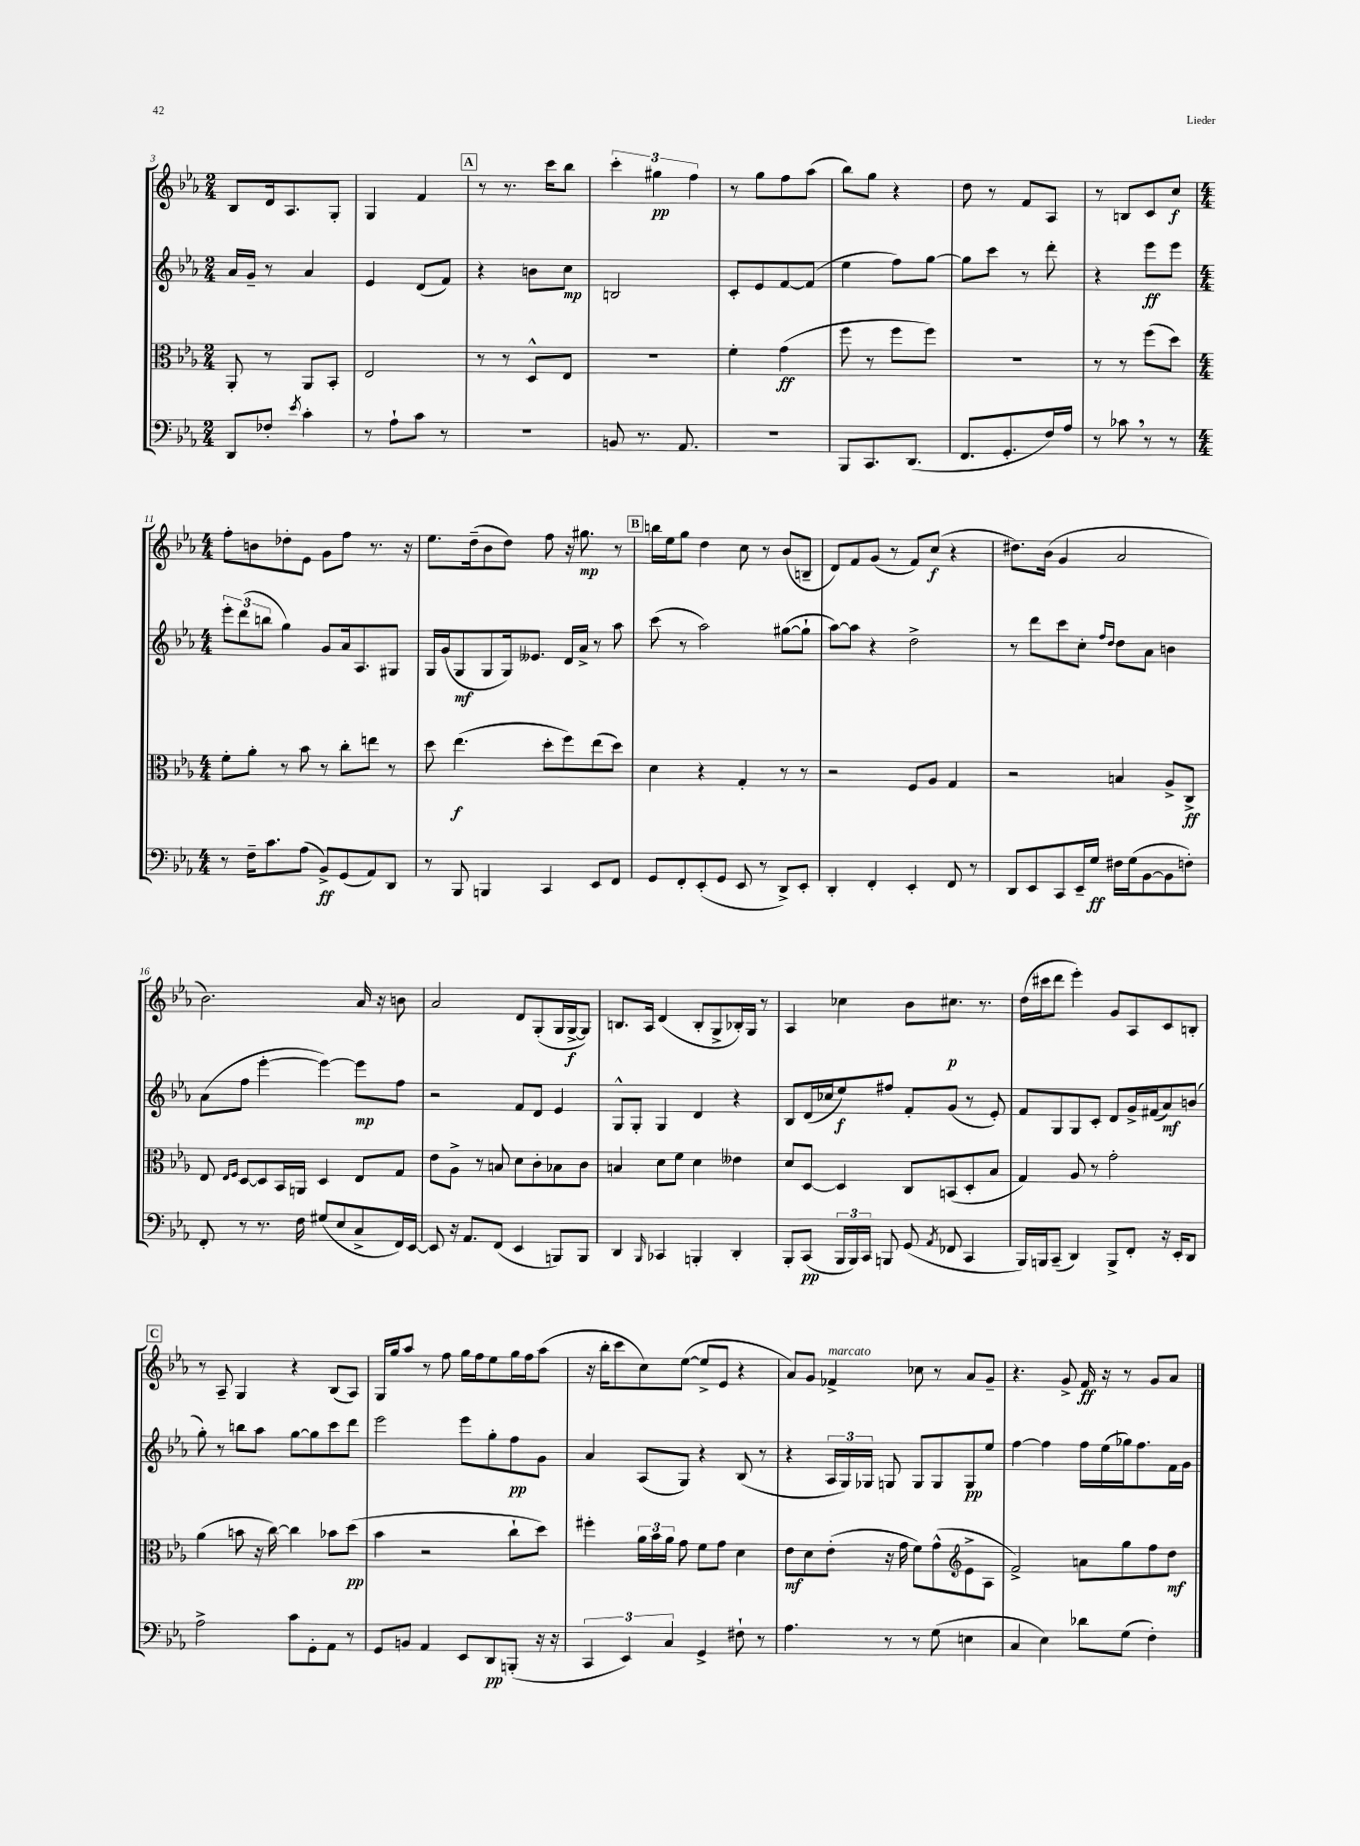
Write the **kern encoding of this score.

**kern	**dynam	**kern	**dynam	**kern	**dynam	**kern	**dynam
*part4	*part4	*part3	*part3	*part2	*part2	*part1	*part1
*staff4	*staff4	*staff3	*staff3	*staff2	*staff2	*staff1	*staff1
*clefF4	*	*clefC3	*	*clefG2	*	*clefG2	*
*k[b-e-a-]	*	*k[b-e-a-]	*	*k[b-e-a-]	*	*k[b-e-a-]	*
*M2/4	*	*M2/4	*	*M2/4	*	*M2/4	*
=3	=3	=3	=3	=3	=3	=3	=3
8DD/L	.	8AA-'/	.	16a-/LL	.	8B-/L	.
.	.	.	.	16g~/JJ	.	.	.
8F-X'/J	.	8r	.	8r	.	16d/k	.
.	.	.	.	.	.	8.A-/	.
8qe-/	.	.	.	.	.	.	.
4c'\	.	8AA-/L	.	4a-/	.	.	.
.	.	8BB-'/J	.	.	.	8G'/J	.
=4	=4	=4	=4	=4	=4	=4	=4
8r	.	2E-/	.	4e-/	.	4G/	.
8A-`\L	.	.	.	.	.	.	.
8c\J	.	.	.	(8d/L	.	4f/	.
8r	.	.	.	8f/J)	.	.	.
!!LO:REH:place=s1:t=A
=5	=5	=5	=5	=5	=5	=5	=5
2r	.	8r	.	4r	.	8r	.
.	.	8r	.	.	.	8.r	.
.	.	8D^^/L	.	8bn\L	.	.	.
.	.	.	.	.	.	16ccc\KL	.
.	.	8E-/J	.	8cc\J	mp	8bb-\J	.
=6	=6	=6	=6	=6	=6	=6	=6
8BBn/	.	2r	.	2Bn/	.	6ccc'\	.
8.r	.	.	.	.	.	.	.
.	.	.	.	.	.	6gg#X\	pp
8.AA-/	.	.	.	.	.	.	.
.	.	.	.	.	.	6ff\	.
=7	=7	=7	=7	=7	=7	=7	=7
2r	.	4f'\	.	8c'/L	.	8r	.
.	.	.	.	8e-/	.	8gg\L	.
.	.	(4g\	ff	[8f/	.	8ff\	.
.	.	.	.	(8f/J]	.	(8aa-\J	.
=8	=8	=8	=8	=8	=8	=8	=8
8BBB-/L	.	8ff\	.	4ee-\	.	8bb-\L)	.
8.CC/	.	8r	.	.	.	8gg\J	.
.	.	8ff\L	.	8ff\L)	.	4r	.
(8.DD/J	.	.	.	.	.	.	.
.	.	8ff\J)	.	[8gg\J	.	.	.
=9	=9	=9	=9	=9	=9	=9	=9
8.FF/L	.	2r	.	8gg\L]	.	8dd\	.
.	.	.	.	8ccc\J	.	8r	.
8.GG'/	.	.	.	.	.	.	.
.	.	.	.	8r	.	8f/L	.
16F/L)	.	.	.	8ddd'\	.	8A-/J	.
16A-/JJ	.	.	.	.	.	.	.
=10	=10	=10	=10	=10	=10	=10	=10
8r	.	8r	.	4r	.	8r	.
8c-X,\	.	8r	.	.	.	8Bn/L	.
8r	.	(8ff\L	.	8eee-\L	ff	8c/	.
8r	.	8dd\J)	.	8eee-\J	.	8cc/J	f
!!LO:LB:g=z
=11	=11	=11	=11	=11	=11	=11	=11
*M4/4	*	*M4/4	*	*M4/4	*	*M4/4	*
8r	.	8f'\L	.	12eee-'\L	.	8ff'\L	.
.	.	.	.	(12ddd\	.	.	.
16F~\KL	.	8a-'\J	.	.	.	8bn\	.
.	.	.	.	12bbn\J	.	.	.
8.c\	.	.	.	.	.	.	.
.	.	8r	.	4gg\)	.	8dd-X'\	.
(8A-\J	.	8b-\	.	.	.	8e-\J	.
8BB-^/L)	ff	8r	.	8g/L	.	8g\L	.
(8GG/	.	8cc'\L	.	16a-/k	.	8ff\J	.
.	.	.	.	8.A-/	.	.	.
8AA-/)	.	8een\J	.	.	.	8.r	.
8DD/J	.	8r	.	8G#X/J	.	.	.
.	.	.	.	.	.	16r	.
=12	=12	=12	=12	=12	=12	=12	=12
8r	.	8dd\	.	16G/LL	.	8.ee-\L	.
.	.	.	.	(16g/J	.	.	.
8BBB-/	.	(4.ee-\	f	8G/	mf	.	.
.	.	.	.	.	.	(16dd~\k	.
4BBBn/	.	.	.	8G/	.	8b-\	.
.	.	.	.	16G/k)	.	8dd\J)	.
.	.	.	.	8.e--X/J	.	.	.
4CC/	.	8dd'\L	.	.	.	8ff\	.
.	.	8ff\)	.	16d/LL	.	16r	.
.	.	.	.	16a-^/JJ	.	8.gg#X\	mp
8EE-/L	.	(8ee-\	.	8r	.	.	.
8FF/J	.	8dd\J)	.	8aa-\	.	8r	.
!!LO:REH:place=s1:t=B
=13	=13	=13	=13	=13	=13	=13	=13
8GG/L	.	4d\	.	(8ccc\	.	16bbn\LL	.
.	.	.	.	.	.	16ee-\J	.
8FF'/	.	.	.	8r	.	8gg\J	.
(8EE-'/	.	4r	.	2aa-\)	.	4dd\	.
8GG/J	.	.	.	.	.	.	.
8EE-/	.	4G'/	.	.	.	8cc\	.
8r	.	.	.	.	.	8r	.
8DD^/L)	.	8r	.	([8gg#X\L	.	(8b-/L	.
8EE-'/J	.	8r	.	8gg#`\J]	.	8Bn~/J	.
=14	=14	=14	=14	=14	=14	=14	=14
4DD'/	.	2r	.	[8aa-\L)	.	8d/L)	.
.	.	.	.	8aa-\J]	.	8f/	.
4FF'/	.	.	.	4r	.	(8g/J	.
.	.	.	.	.	.	8r	.
4EE-'/	.	8F/L	.	2dd^\	.	8f/L)	.
.	.	8A-/J	.	.	.	(8cc/J	f
8FF/	.	4G/	.	.	.	4r	.
8r	.	.	.	.	.	.	.
=15	=15	=15	=15	=15	=15	=15	=15
8DD/L	.	2r	.	8r	.	8.dd#X\L)	.
8EE-/	.	.	.	8ddd\L	.	.	.
.	.	.	.	.	.	(16b-\Jk	.
8CC/	.	.	.	8ccc\	.	4g/	.
16EE-~/L	.	.	.	8cc'\J	.	.	.
16G/JJ	ff	.	.	.	.	.	.
.	.	.	.	16qqff/LL	.	.	.
.	.	.	.	16qqdd/JJ	.	.	.
16F#X\LL	.	4Bn/	.	8dd\L	.	2a-/	.
(16G\J	.	.	.	.	.	.	.
[8BB-\	.	.	.	8a-\J	.	.	.
8BB-\]	.	8A-^/L	.	4bn\	.	.	.
8Fn'\J)	.	8C^/J	ff	.	.	.	.
!!LO:LB:g=z
=16	=16	=16	=16	=16	=16	=16	=16
8FF'/	.	8E-/	.	(8a-\L	.	2.b-\)	.
.	.	16qqE-/LL	.	.	.	.	.
.	.	16qqF/JJ	.	.	.	.	.
8r	.	[8D/L	.	8ff\J	.	.	.
8.r	.	8D/]	.	[4eee-'\	.	.	.
.	.	16BB-/L	.	.	.	.	.
16F\	.	16AAn/JJ	.	.	.	.	.
(8G#X/L	.	4D/	.	4eee-\_)	.	.	.
8E-/	.	.	.	.	.	.	.
8C^/	.	8E-/L	.	8eee-\L]	mp	16a-/	.
.	.	.	.	.	.	16r	.
16FF/L)	.	8G/J	.	8ff\J	.	8bn\	.
[16EE-/JJ	.	.	.	.	.	.	.
=17	=17	=17	=17	=17	=17	=17	=17
8EE-/]	.	8e-\L	.	2r	.	2a-/	.
16r	.	8A-^\J	.	.	.	.	.
8.AA-/L	.	.	.	.	.	.	.
.	.	8r	.	.	.	.	.
(8FF/J	.	8Bn/	.	.	.	.	.
4EE-/	.	8d\L	.	8f/L	.	8d/L	.
.	.	8c'\	.	8d/J	.	(8G'/	.
8BBBn/L)	.	8B-X\	.	4e-/	.	16G/L	.
.	.	.	.	.	.	[16G^/J	f
8BBB/J	.	8c\J	.	.	.	8G/J])	.
=18	=18	=18	=18	=18	=18	=18	=18
4DD/	.	4Bn/	.	8G^^/L	.	8.Bn/L	.
.	.	.	.	8G'/J	.	.	.
.	.	.	.	.	.	16A-/Jk	.
16qqBBB-/	.	.	.	.	.	.	.
4CC-X/	.	8d\L	.	4G/	.	(4d/	.
.	.	8f\J	.	.	.	.	.
4BBBn'/	.	4d\	.	4d/	.	8B'/L	.
.	.	.	.	.	.	8G^/	.
4DD'/	.	4e--X\	.	4r	.	16B-X'/L)	.
.	.	.	.	.	.	16G/JJ	.
.	.	.	.	.	.	8r	.
=19	=19	=19	=19	=19	=19	=19	=19
8BBB-'/L	.	8d/L	.	8B-/L	.	4A-/	.
(8CC/J	pp	[8D/J	.	(16d/L	.	.	.
.	.	.	.	16cc-X/J	.	.	.
24BBB-/LL	.	4D/]	.	8ee-/)	f	4cc-X\	.
24BBB-/)	.	.	.	.	.	.	.
24CC/JJ	.	.	.	.	.	.	.
8BBBn/	.	.	.	8ff#X/J	.	.	.
(8GG/	.	8C/L	.	8f'/L	.	8b-\L	.
8qAA-/	.	.	.	.	.	.	.
8FF-X/	.	(8BBn/	.	(8g/J	.	8.cc#X\J	p
4CC/	.	8D'/	.	8r	.	.	.
.	.	.	.	.	.	8.r	.
.	.	8B-/J	.	8e-'/)	.	.	.
=20	=20	=20	=20	=20	=20	=20	=20
16BBB-/LL)	.	4G/)	.	8f/L	.	(16dd\LL	.
16BBBn/J	.	.	.	.	.	16ccc#X\J	.
(8CC~/J	.	.	.	8G/	.	8ddd\J	.
4DD/)	.	8A-/	.	8G/	.	4eee-'\)	.
.	.	8r	.	8c'/J	.	.	.
8BBB^/L	.	2g'\	.	8d/L	.	8g/L	.
8FF'/J	.	.	.	16g^/L	.	8A-/	.
.	.	.	.	(16f#X/J	.	.	.
16r	.	.	.	8a-/)	mf	8c/	.
16EE-'/KL	.	.	.	.	.	.	.
8DD/J	.	.	.	(8bn/J	.	8Bn'/J	.
!!LO:LB:g=z
!!LO:REH:place=s1:t=C
=21	=21	=21	=21	=21	=21	=21	=21
2A-^\	.	(4a-\	.	8gg'\)	.	8r	.
.	.	.	.	8r	.	8A-~/	.
.	.	8bn\	.	8bbn\L	.	4G/	.
.	.	16r	.	8aa-\J	.	.	.
.	.	[16cc\)	.	.	.	.	.
8c\L	.	4cc\]	.	[8gg\L	.	4r	.
8GG'\	.	.	.	8gg\]	.	.	.
8AA-\J	.	8b-X\L	.	8ccc\	.	(8B-/L	.
8r	.	(8dd\J	pp	8ddd\J	.	8A-/J)	.
=22	=22	=22	=22	=22	=22	=22	=22
8GG/L	.	4b-\	.	2eee-\	.	16G/LL	.
.	.	.	.	.	.	16gg/J	.
8BBn/J	.	.	.	.	.	8aa-/J	.
4AA-/	.	2r	.	.	.	8r	.
.	.	.	.	.	.	8ff\	.
8EE-/L	.	.	.	8eee-\L	.	16gg\LL	.
.	.	.	.	.	.	16ff\J	.
8DD/	pp	.	.	8gg'\	.	8ee-\	.
(8BBBn'/J	.	8cc`\L	.	8ff\	pp	16gg\L	.
.	.	.	.	.	.	16ff\J	.
16r	.	8dd\J)	.	8g\J	.	(8aa-\J	.
16r	.	.	.	.	.	.	.
=23	=23	=23	=23	=23	=23	=23	=23
6CC/	.	4ff#X'\	.	4a-/	.	16r	.
.	.	.	.	.	.	16bb-'\KL	.
.	.	.	.	.	.	8ccc\	.
6EE-/)	.	.	.	.	.	.	.
.	.	24a-\LL	.	(8A-/L	.	8cc\)	.
.	.	24b-\	.	.	.	.	.
6C/	.	24a-\JJ	.	.	.	.	.
.	.	8g\	.	8G/J)	.	([8ee-\J	.
4GG^/	.	8f\L	.	4r	.	8ee-^/L]	.
.	.	8g\J	.	.	.	8e-/J	.
8F#X`\	.	4d\	.	(8B-/	.	4r	.
8r	.	.	.	8r	.	.	.
=24	=24	=24	=24	=24	=24	=24	=24
4.A-\	.	8e-\L	mf	4r	.	8a-/L)	.
.	.	8d\	.	.	.	8g/J	.
!	!	!	!	!	!	!LO:TX:a:i:t=marcato	!
.	.	(8e-'\J	.	24A-/LL	.	4f-X^/	.
.	.	.	.	24G/)	.	.	.
.	.	.	.	24G-X/JJ	.	.	.
8r	.	16r	.	8Gn/	.	.	.
.	.	16g\	.	.	.	.	.
8r	.	8f\L)	.	8G/L	.	8cc-X\	.
(8G\	.	(8g^^\	.	8G/	.	8r	.
4En\	.	8e-^\	.	8G/	pp	8a-/L	.
.	.	8A-\J	.	8ee-/J	.	8g~/J	.
=25	=25	=25	=25	=25	=25	=25	=25
*	*	*clefG2	*	*	*	*	*
4C/	.	2f^/)	.	[4ff\	.	4.r	.
4E-\)	.	.	.	4ff\]	.	.	.
.	.	.	.	.	.	8g^/	.
8d-X\L	.	8an\L	.	16ff\LL	.	16f/	ff
.	.	.	.	(16ee-\	.	16r	.
(8G\J	.	8gg\	.	16gg-X\J)	.	8r	.
.	.	.	.	8.ff\	.	.	.
4F'\)	.	8ff\	.	.	.	8g/L	.
.	.	8dd\J	mf	16f\L	.	8a-/J	.
.	.	.	.	16g\JJ	.	.	.
==	==	==	==	==	==	==	==
*-	*-	*-	*-	*-	*-	*-	*-
